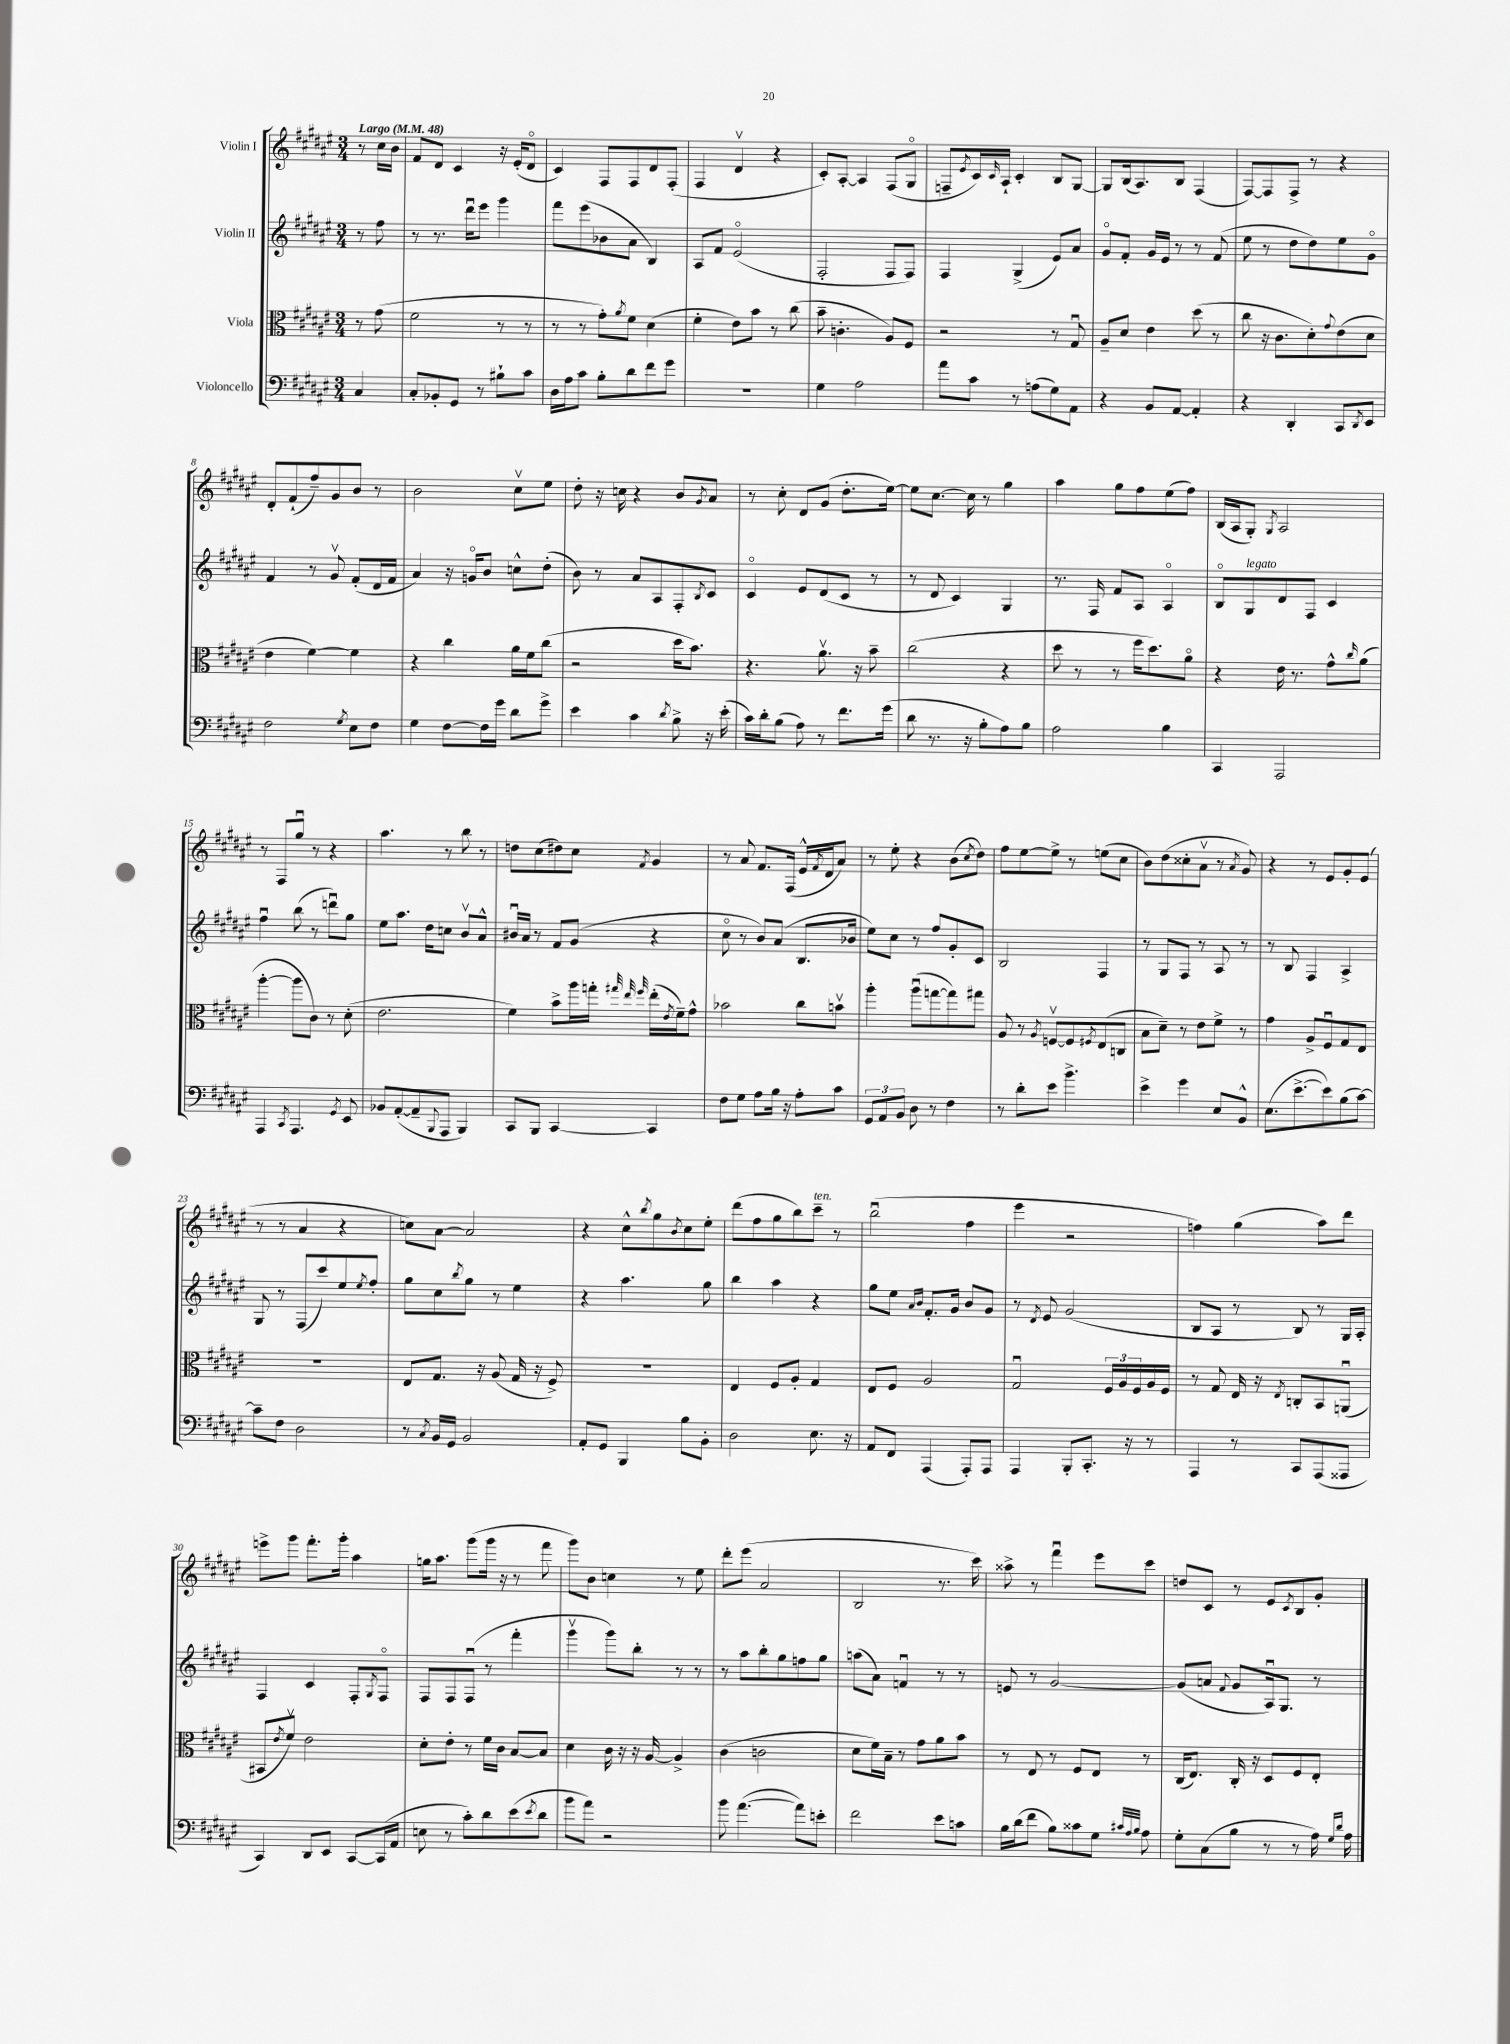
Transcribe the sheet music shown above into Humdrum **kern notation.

**kern	**kern	**kern	**kern
*staff4	*staff3	*staff2	*staff1
*clefF4	*clefC3	*clefG2	*clefG2
*k[f#c#g#d#a#e#]	*k[f#c#g#d#a#e#]	*k[f#c#g#d#a#e#]	*k[f#c#g#d#a#e#]
*M3/4	*M3/4	*M3/4	*M3/4
*MM48	*MM48	*MM48	*MM48
4C#	8r	8r	8r
.	(8g#	8ff#	16cc#
.	.	.	16b
=	=	=	=
8C#'	2f#	8r	8f#
8BB-'	.	8.r	8d#
8GG#	.	.	4c#
.	.	16ddd#u	.
8r	.	8eee#	.
8B#`	8r	4ggg#	16r
.	.	.	(16e#'
8c#	8r	.	8d#o
=	=	=	=
16D#	8r	8fff#	4c#)
16A#	.	.	.
8c#	8r	(8eee#	.
8B'	8g#')	8b-	8F#
.	8qa#	.	.
8d#	8f#	8a#	8F#
8f#	(4d#	4B)	8d#
8g#	.	.	(8F#'
=	=	=	=
2.r	4f#'	8A#	4F#
.	.	8f#	.
.	8e#)	(2e#o	4d#v
.	8b	.	.
.	8r	.	4r
.	(8cc#	.	.
=	=	=	=
4G#	8b~	2F#'	8c#')
.	4.c'	.	[8A#'
2A#	.	.	4A#]
.	8A#)	8F#	(8F#
.	8F#	8F#)	8G#o
=	=	=	=
8a#	2r	4F#	8F~
.	.	.	8qe#
8c#	.	.	16c#)
.	.	.	16qqc#
.	.	.	16A#`
8r	.	(4G#^	4c#'
(8A	.	.	.
8G#)	8r	8e#)	8B
8AA#	8G#u	8a#	[8G#
=	=	=	=
4r	8A#~	8g#o	8G#]
.	8d#	8f#'	(16B
.	.	.	8.A#)
8BB	4e#	16g#	.
.	.	16e#	.
[8AA#	.	8r	8B
4AA#']	(8dd#	8r	(4F#
.	8r	(8f#	.
=	=	=	=
4r	8cc#	8ee#	[8F#)
.	16r	8r	8F#]
.	8.c#	.	.
4DD#'	.	8dd#	8F#^
.	8d#')	8dd#)	8r
.	8qqg#	.	.
8CC#	(8e#	8ee#	4r
8qDD#	.	.	.
8EE#	8d#	8g#o	.
=	=	=	=
2F#	4e#	4f#	8d#'
.	.	.	(8f#`
.	[4f#)	8r	8ff#~)
.	.	8g#v	8g#
8qG#	.	.	.
8E#	4f#]	(8f#'	8b
8F#	.	16d#	8r
.	.	16f#	.
=	=	=	=
4G#	4r	4a#)	2b
[8F#	4cc#	16r	.
.	.	16go	.
16F#]	.	8b	.
16g#	.	.	.
8d#	16a#	8cc^^	8cc#v
.	16f#	.	.
8g#^	(8cc#	(8dd#'	8ee#
=	=	=	=
4e#	2r	8b)	8dd#'
.	.	8r	16r
.	.	.	16cc
4c#	.	8a#	4r
.	.	8A#	.
8qd#	.	.	.
8B^	16dd#	8F#'	8b
.	8.b)	.	.
.	.	8qB	8qg#
16r	.	8c#	8a#
(16e#'	.	.	.
=	=	=	=
16c#)	4.r	4c#o	8r
16d#'	.	.	.
(8B	.	.	8cc#'
8A#)	.	8e#	8d#
8r	8.a#v	(8d#	(8g#
8.f#	.	8c#	8.dd#'
.	16r	.	.
.	8b~	8r	.
(16g#	.	.	[16ee#)
=	=	=	=
8d#	(2cc#	8r	8ee#]
8.r	.	8d#	[8.cc#
.	.	4c#)	.
16r	.	.	16cc#]
8B'	.	.	8r
8A#)	4r	4G#	4gg#
8B	.	.	.
=	=	=	=
2A#	8dd#	8.r	4aa#
.	8r	.	.
.	.	16F#	.
.	8r	8f#	8gg#
.	16ff#	8A#	8ff#
.	8.dd#)	.	.
4B	.	4A#o	(8ee#
.	8a#o	.	8ff#)
=	=	=	=
4CC#	4r	8Bo	(16B
.	.	.	16A#
.	.	8G#	8G#')
.	.	.	8qG#
2AAA#	16e#	8d#	2A#
.	8.r	.	.
.	.	8F#	.
.	8g#^^	4c#	.
.	16qqcc#	.	.
.	(8a#	.	.
=	=	=	=
4AAA#	[4aa#'	4ff#u	8r
.	.	.	8F#
8qCC#	.	.	.
4.AAA#	8aa#]	(8bb	8gg#u
.	8c#)	8r	8r
.	8r	8dddu)	4r
8qGG#	.	.	.
8EE#	(8d#'	8gg#	.
=	=	=	=
8BB-	2.e#	8ee#	4.aa#
([8AA#'	.	8.aa#	.
8AA#~]	.	.	.
.	.	16dd#	.
8qqBBB	.	.	.
8AAA#	.	8cc	8r
4BBB)	.	8bv	8bb
.	.	8a#^^	8r
=	=	=	=
8CC#	4f#)	16b#u	8dd
.	.	16a#	.
8BBB	.	8r	(8cc#
[4CC#	8b^	8f#	8dd#)
.	16aa#	(8g#	8cc#
.	16gg'	.	.
.	32qqgg#	.	.
.	32qqee#	.	.
.	32qqff#	.	8qf#
4CC#]	(16ee#'	4r	4g#
.	8qe#	.	.
.	16f#~)	.	.
.	8g#^^	.	.
=	=	=	=
8F#	2b-	8cc#o	8r
8G#	.	8r	8a#
8A#	.	8b)	8.f#
16B	.	(8a#	.
16r	.	.	(16F#
8A#'	8cc#	8.B	16e#^^
.	.	.	8qf#
.	.	.	16d#
8c#	8bv	.	8a#)
.	.	16b-	.
=	=	=	=
12GG#	4aa#'	8ee#)	8r
12AA#	.	.	.
.	.	8cc#	8ee#'
12BB	.	.	.
8D#	(8aa#u	8r	4r
8r	[8gg	8ff#	.
4F#	8gg])	8g#'	(8b
.	.	.	8qcc#
.	8gg#	8c#	8dd#)
=	=	=	=
8r	8A#	2B	8ff#
8d#'	8r	.	[8ee#
.	8qA#	.	.
8e#	[8Fv	.	8ee#^]
4.b^	8F]	.	8r
.	8qF#	.	.
.	(8E#	4F#	(8ee
.	8C	.	8cc#
=	=	=	=
4e#^	8B	8r	8b)
.	8d#~)	8G#	(8dd#
4g#	8r	8F#	8cc##'
.	8e#	8r	8a#v
8E#	8f#^	8A#	8r
.	.	.	8qa#
8BB^^	8r	8r	8g#)
=	=	=	=
(8.E#	4g#	8r	4r
.	.	8B	.
[8.e#^	.	.	.
.	8A#^	4F#	8r
8e#])	8F#u	.	8e#
(8B	8G#	4A#^	8g#'
[8c#)	8E#	.	(8e#
=	=	=	=
8c#~]	2.r	8G#	8r
8F#	.	8r	8r
2D#	.	(8F#	4a#
.	.	8ccc#)	.
.	.	8ee#	4r
.	.	8qee#	.
.	.	8ff#'	.
=	=	=	=
8r	8E#	8gg#	8cc)
8qC#	.	.	.
16BB	8.G#	8cc#	[8a#
16GG#	.	.	.
.	.	8qbb	.
2BB	.	8gg#	2a#]
.	16r	.	.
.	(8A#	8r	.
.	16G#	4ee#	.
.	16r	.	.
.	8F#^)	.	.
=	=	=	=
8AA#'	2.r	4r	4r
8GG#	.	.	.
4BBB	.	4.aa#	8cc#^^
.	.	.	8qbb
.	.	.	8gg#
.	.	.	8qb
8B	.	.	8cc#
8BB'	.	8gg#	8ee#'
=	=	=	=
2D#	4E#	4bb	(8ddd#
.	.	.	8ff#
.	8F#	4aa#	8gg#
.	8A#'	.	8bb)
8.E#	4G#	4r	8ccc#~
.	.	.	8r
16r	.	.	.
=	=	=	=
8AA#	8E#	8gg#	(2bbu
8FF#	8F#	8ee#	.
.	.	16qqa#	.
.	.	16qqb	.
(4AAA#	2A#	8.f#'	.
.	.	16g#	.
8AAA#')	.	8b	4ff#
8AAA#	.	8g#	.
=	=	=	=
4AAA#	2G#u	8r	4eee#
.	.	8qd#	.
.	.	8e#	.
8BBB'	.	(2g#	2r
8.CC#'	.	.	.
.	24F#	.	.
.	24A#	.	.
16r	.	.	.
.	24F#	.	.
8r	16A#	.	.
.	16F#	.	.
=	=	=	=
4AAA#	8r	8B	4ff)
.	8G#	8A#	.
8r	16E#	8r	(4gg#
.	16r	.	.
.	8qE#	.	.
8CC#	8C'	8B)	.
(8AAA#	8BB	8r	8aa#)
8AAA##	(8AAu	16G#	8ddd#
.	.	16A#'	.
=	=	=	=
4CC#)	8BB#	4F#	8eee^
.	8qe#	.	.
.	8f#v)	.	8ggg#
8DD#	2e#	4c#	8.fff#'
8EE#	.	.	.
.	.	.	16ggg#'
[8CC#	.	8F#'	4aa#
.	.	8qG#	.
(16CC#]	.	8F#o	.
16AA#	.	.	.
=	=	=	=
8E	8d#'	8F#	16gg
.	.	.	8.aa#
8r	8e#'	8F#	.
8c#')	8r	(8F#u	(8ggg#
8d#	16f#	8r	16ggg#
.	16c#	.	16r
(8e#	[8B	4fff#'	8r
8qe#	.	.	.
8d#	8B]	.	8fff#
=	=	=	=
8b	4d#	4ggg#v	8ggg#)
8a#)	.	.	8b
2r	16c#	8ggg#)	4cc
.	16r	.	.
.	16r	8bb'	.
.	[16A#	.	.
.	4A#^]	8r	8r
.	.	8r	8ee#
=	=	=	=
8b	(4c#	8r	8ddd#'
([4.a#	.	8aa#	(8eee#
.	2c	8bb'	2a#
.	.	8gg#	.
8a#])	.	8ff	.
8e'	.	8gg#	.
=	=	=	=
2f#	8d#	(8aa	2B
.	16f#)	8a#)	.
.	16B~	.	.
.	8r	4fu	.
.	8g#	.	.
8e#	8a#	8r	8.r
8c	8b	8r	.
.	.	.	16ccc#)
=	=	=	=
16B	8r	8e	8aa##^
(16d#	.	.	.
8f#	8E#	8r	8r
8B)	8r	[2g#	4fff#u
8c##	8F#	.	.
8G#	8E#	.	8eee#
32qqc#	.	.	.
32qqA#	.	.	.
32qqB	.	.	.
8A#	8r	.	8ccc#
=	=	=	=
8G#'	(16C#	(8g#]	8dd
.	8.E#)	.	.
(8C#	.	8a	8c#
.	.	8qqf#	.
8B	16C#'	8g#	8r
.	16r	.	.
8r	8D#	16A#u)	8e#
.	.	8.G#	.
.	.	.	8qc#
8r	8F#	.	8B
16A#)	8E#'	8r	8g#'
16qqG#	.	.	.
16qqd#	.	.	.
16A#	.	.	.
==	==	==	==
*-	*-	*-	*-
